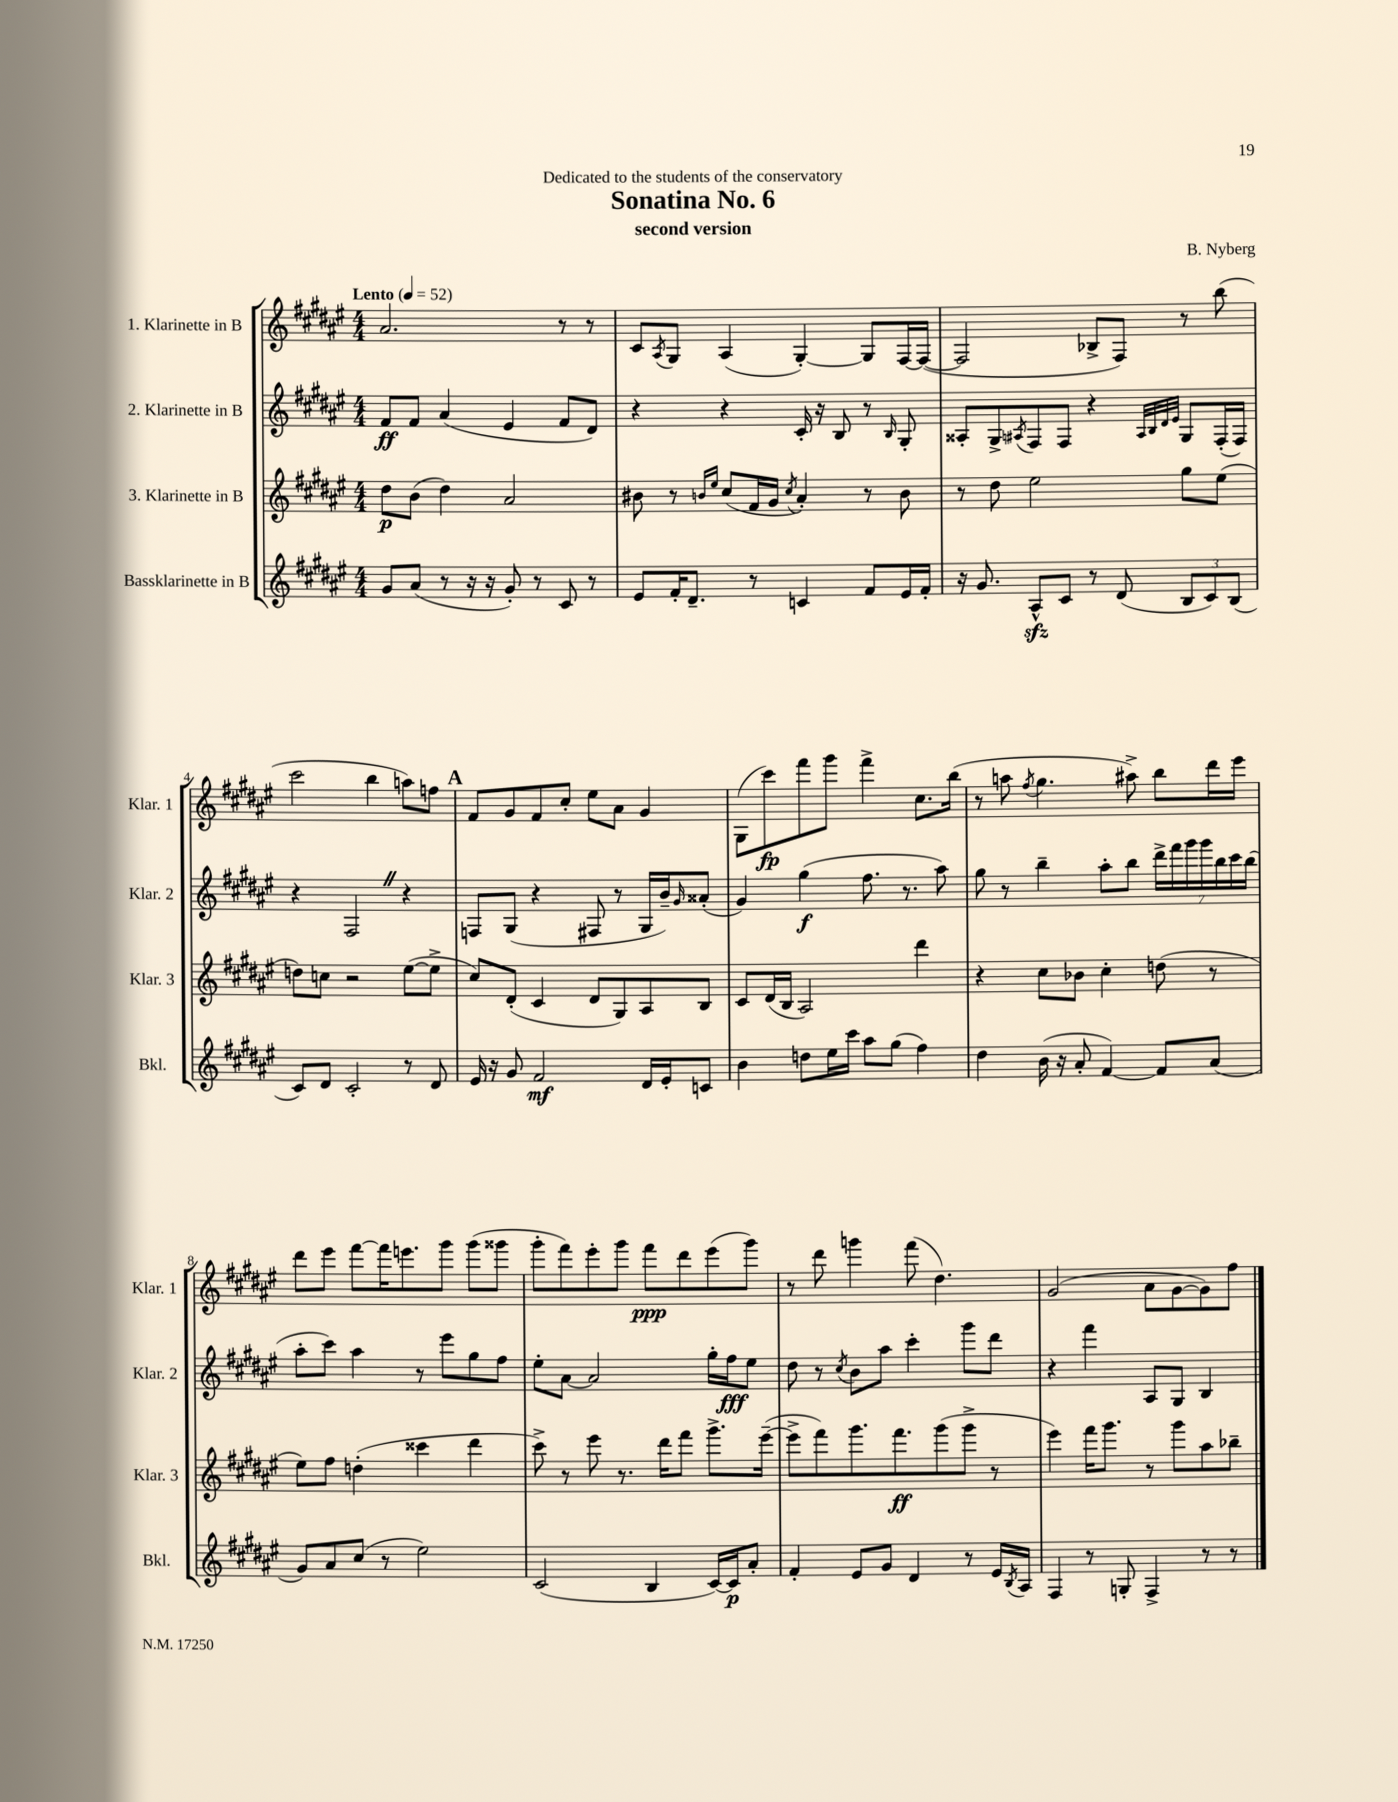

**kern	**kern	**kern	**kern
*staff4	*staff3	*staff2	*staff1
*clefG2	*clefG2	*clefG2	*clefG2
*k[f#c#g#d#a#e#]	*k[f#c#g#d#a#e#]	*k[f#c#g#d#a#e#]	*k[f#c#g#d#a#e#]
*M4/4	*M4/4	*M4/4	*M4/4
*MM52	*MM52	*MM52	*MM52
8g#	8dd#	8f#	2.a#
(8a#	(8b	8f#	.
8r	4dd#)	(4a#	.
16r	.	.	.
16r	.	.	.
8g#')	2a#	4e#	.
8r	.	.	.
8c#	.	8f#	8r
8r	.	8d#)	8r
=	=	=	=
8e#	8b#	4r	8c#
.	.	.	8qA#
16f#'	8r	.	8G#
8.d#~	.	.	.
.	16qqb	.	.
.	16qqee#	.	.
.	(8cc#	4r	(4A#
8r	16f#	.	.
.	16g#	.	.
.	8qcc#	.	.
4c	4a#')	16c#'	[4G#')
.	.	16r	.
.	.	8B	.
8f#	8r	8r	8G#]
.	.	16qqB	.
16e#	8b	8G#'	[16F#
16f#'	.	.	(16F#_
=	=	=	=
16r	8r	8A##'	2F#]
8.g#	.	.	.
.	8dd#	8G#^	.
.	.	8qA#	.
8A#^^	2ee#	8F#	.
8c#	.	8F#	.
8r	.	4r	8B-^
(8d#	.	.	8F#)
.	.	32qqA#	.
.	.	32qqB	.
.	.	32qqd#	.
.	.	32qqe#	.
12B	8gg#	8G#	8r
12c#)	.	.	.
.	(8ee#	(16F#'	(8bb
(12B	.	.	.
.	.	16F#)	.
=	=	=	=
8c#)	8dd)	4r	2ccc#
8d#	8cc	.	.
2c#'	2r	2F#	.
.	.	.	4bb
8r	([8ee#	4r	8aa)
8d#	8ee#^]	.	8ff
=	=	=	=
16e#	8cc#)	8F	8f#
16r	.	.	.
8g#	(8d#'	(8G#	8g#
2f#	4c#	4r	8f#
.	.	.	8cc#'
.	8d#	8F#	8ee#
.	8G#)	8r	8a#
16d#	8A#	16G#	4g#
16e#'	.	16b~)	.
.	.	16qqg#	.
8c	8B	(8a##'	.
=	=	=	=
4b	8c#	4g#)	(8G#
.	(16d#	.	8ccc#)
.	16B	.	.
8dd	2A#)	(4gg#	8fff#
16ee#	.	.	8ggg#
16ccc#	.	.	.
8aa#	.	8.ff#	4fff#^
(8gg#	.	.	.
.	.	8.r	.
4ff#)	4ddd#	.	8.cc#
.	.	8aa#)	.
.	.	.	(16bb
=	=	=	=
4dd#	4r	8gg#	8r
.	.	8r	8aa
.	.	.	8qff#
(16b	8cc#	4bb~	4.gg#
16r	.	.	.
8a#'	8b-	.	.
[4f#)	4cc#'	8aa#'	.
.	.	8bb	8aa#^)
8f#]	(8dd	28ddd#^	8bb
.	.	28fff#	.
.	.	28ggg#	.
.	.	28ggg#	.
(8a#	8r	.	16ddd#
.	.	28bb	.
.	.	28ccc#	.
.	.	.	16eee#
.	.	(28bb	.
=	=	=	=
8g#)	8ee#)	8aa#'	8ddd#
8a#	8ff#	8ccc#)	8eee#
(8cc#	(4dd'	4aa#	[8fff#
8r	.	.	16fff#]
.	.	.	8.eee
2ee#)	4ccc##	8r	.
.	.	8eee#	8ggg#
.	4ddd#	8gg#	(8ggg#
.	.	8ff#	8ggg##
=	=	=	=
(2c#	8ccc#^)	8ee#'	8ggg#'
.	8r	[8a#	8fff#)
.	8eee#	2a#]	8eee#'
.	8.r	.	8ggg#
4B	.	.	8fff#
.	16ddd#	.	.
.	8fff#	.	8ddd#
[16c#)	8.ggg#^	16gg#'	(8eee#
16c#]	.	16ff#	.
8a#'	.	8ee#	8ggg#)
.	([16eee#~	.	.
=	=	=	=
4f#'	8eee#^]	8dd#	8r
.	8fff#)	8r	8ddd#
.	.	8qcc#	.
8e#	8.ggg#	8b	4ggg
8g#	.	8aa#	.
.	8.fff#	.	.
4d#	.	4ccc#'	(8fff#
.	(8ggg#	.	4.dd#)
8r	8ggg#^	8ggg#	.
16e#	8r	8ddd#	.
8qB	.	.	.
16A#	.	.	.
=	=	=	=
4F#	4eee#)	4r	(2g#
8r	16fff#	4fff#	.
.	8.ggg#	.	.
8G'	.	.	.
4F#^	8r	8A#	8a#
.	8ggg#	8G#	[8g#
8r	8aa#	4B	8g#])
8r	8bb-~	.	8ff#
==	==	==	==
*-	*-	*-	*-
